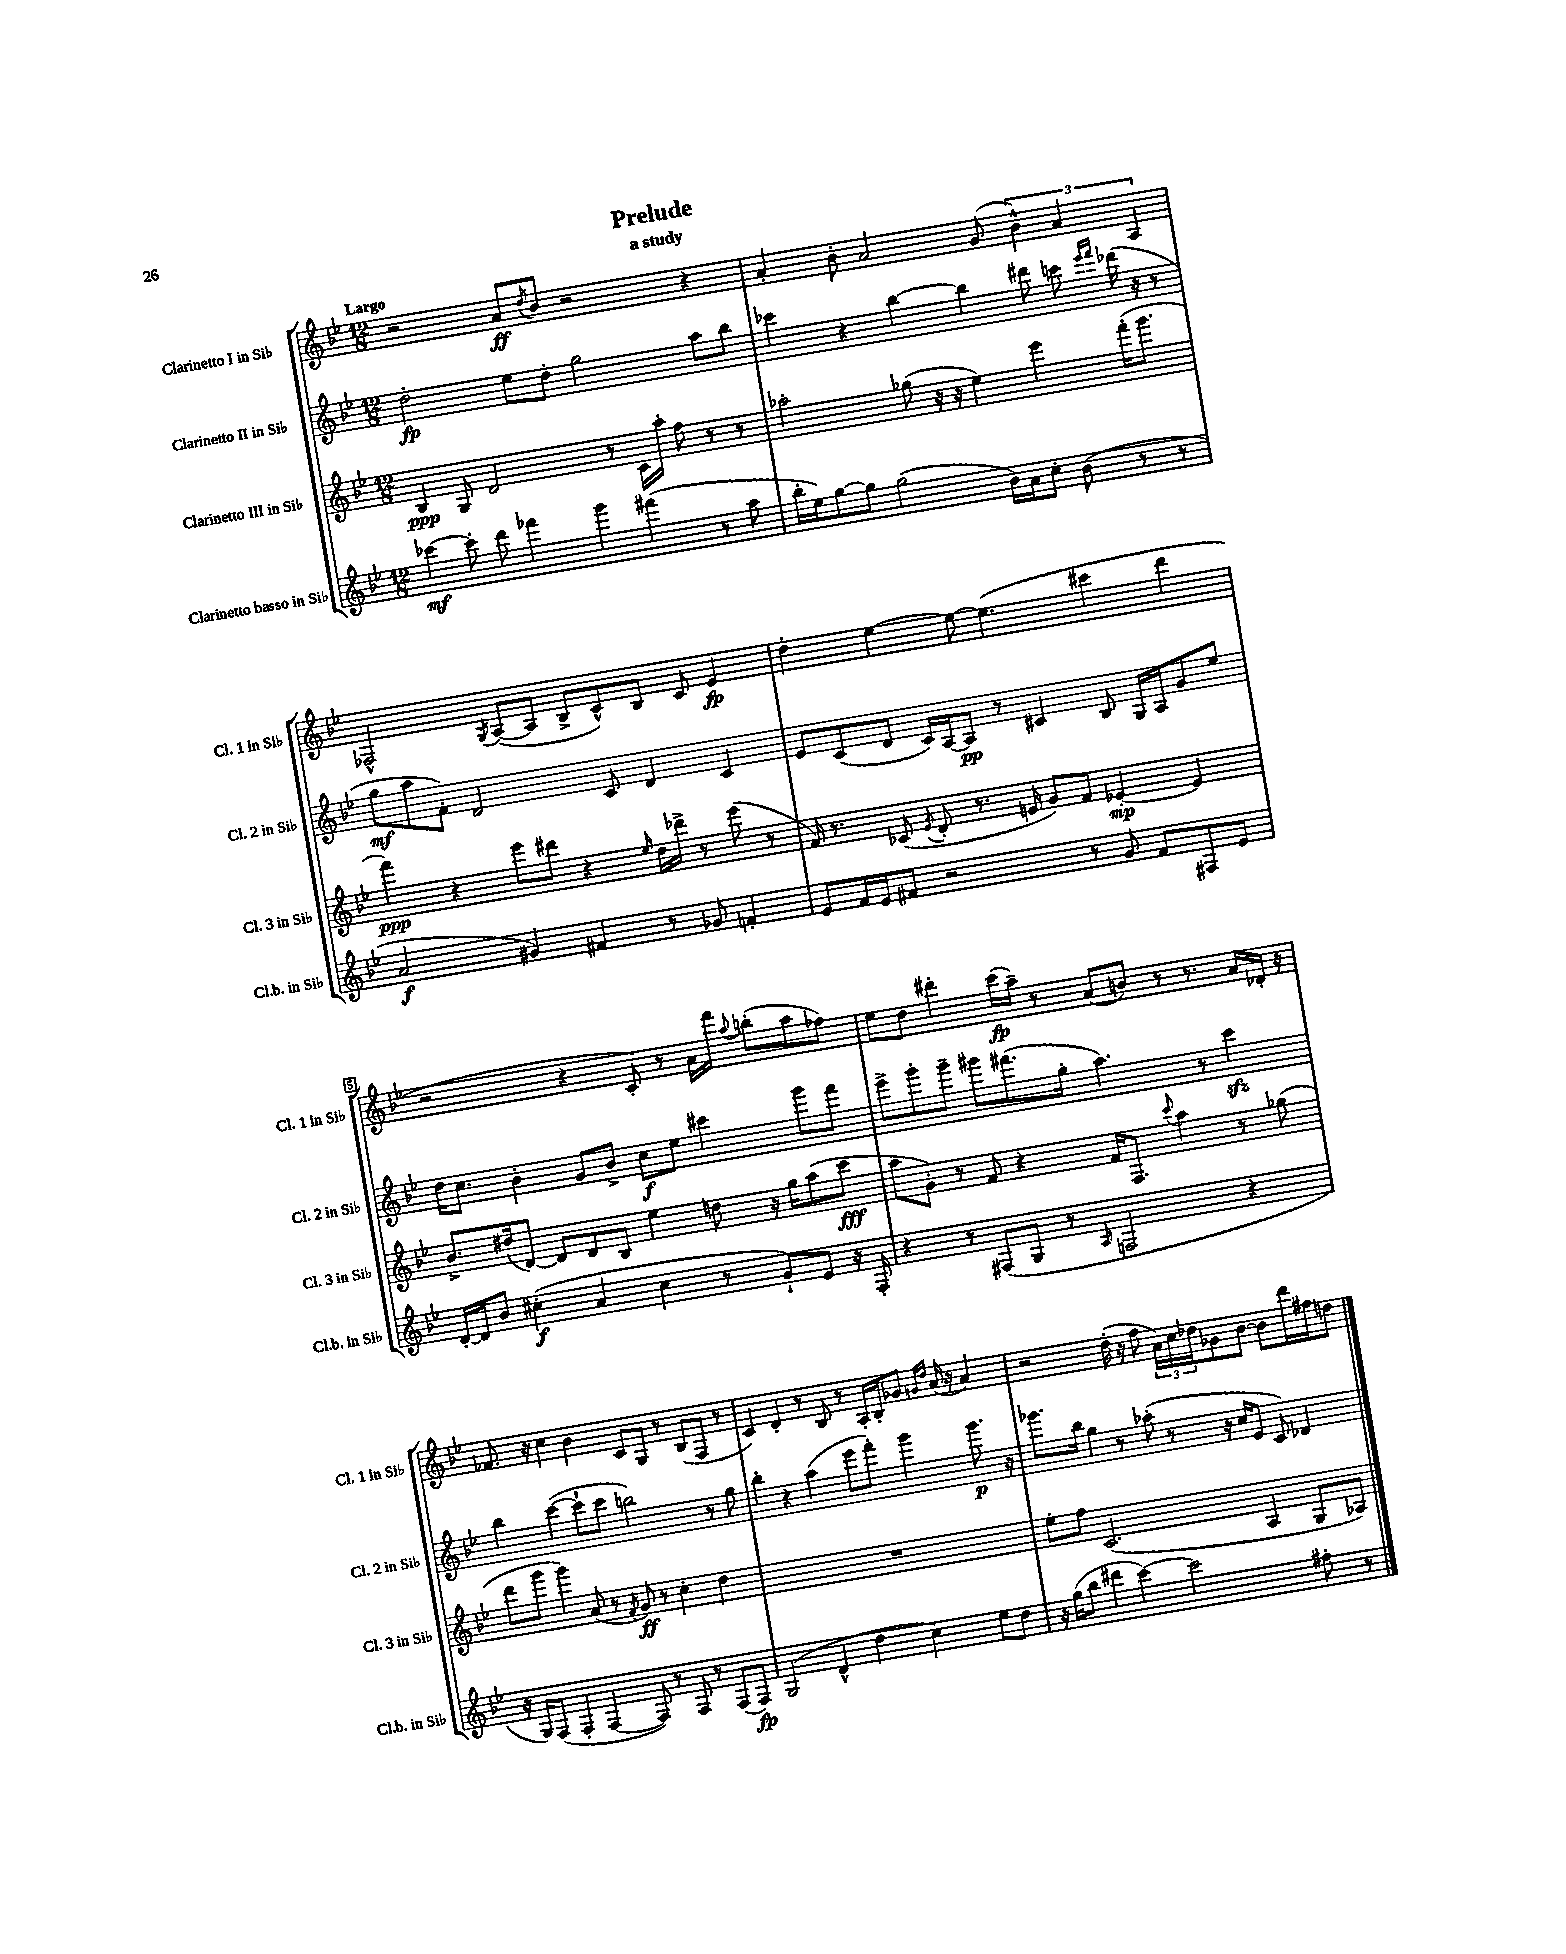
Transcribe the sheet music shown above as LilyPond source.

\header { title = "Prelude" subtitle = "a study" }
<<
\new StaffGroup <<
\new Staff = "s0" \with { instrumentName = "Clarinetto I in Sib" shortInstrumentName = "Cl. 1 in Sib" } {
    \clef treble \key bes \major \numericTimeSignature \time 12/8 \tempo "Largo"
    r2 a'8\ff \acciaccatura { d''8 } bes'8 r2 r4 |
    a'4-. bes'8-. a'2 g'8( \tuplet 3/2 { bes'4-^) a'4 a4 } |
    fes2-^ \acciaccatura { g8 } a8~( a8 bes8-> c'8-^) bes8 c'8 ees'4\fp |
    d''4-. ees''4~ ees''8~ ees''4.( cis'''4 d'''4 |
    r2 r4 c'8-.) r8 a'16 f'''16 \appoggiatura { a''8 } b''8-.( a''8 fes''8) |
    ees''8 d''8 dis'''4-. c'''16\fp( a''16--) r8 a'8( b'8) r8 r8. a'16 des'16-. r16 |
    fes'8. r16 c''4 bes'4 c'8 g8 r8 bes8( f8 r8 |
    c'4) d'4-. r8 bes8 r8 a16-. bes16-. ges'8 \grace { g'16 d''16 } a'16( r16 a'4) |
    r2 d''16-.( r16 f''8 \tuplet 3/2 { a'16) c''16 des''16 } ges'8 bes'8~ bes'8 d'''16 fis''16 d''8 \bar "|." |
}
\new Staff = "s1" \with { instrumentName = "Clarinetto II in Sib" shortInstrumentName = "Cl. 2 in Sib" } {
    \clef treble \key bes \major \numericTimeSignature \time 12/8
    d''2-.\fp ees''8 d''8-. g''2 a''8 bes''8 |
    ces'''4 r4 bes''4~ bes''4 dis'''8 c'''8 \grace { ees'''16 f'''16 } des'''16( r16 r8 |
    g''8\mf a''8 f'8-.) d'2 c'8 d'4 c'4 |
    ees'8 c'8( d'8 c'16) a16~ a8\pp r8 cis'4 bes8 g16 a16 g'8 ees''8 |
    d''16 c''8. bes'4-. g'8 bes'8-> c''8\f ees''8 cis'''4 g'''8 f'''8 |
    ees'''8-> g'''8-. g'''8-- gis'''8 fis'''8.( g''16-. a''4.) r8 c'''4\sfz |
    bes''4 c'''4~( c'''8-! c'''8 b''2) r8 g''8 |
    bes''4-. r4 a''4( ees'''8 f'''8-.) g'''4 g'''8.\p r16 |
    ges'''8. bes''16 g''4 r8 aes''8-.( r8 r16 c''16 ees'8 c'8) des'4 \bar "|." |
}
\new Staff = "s2" \with { instrumentName = "Clarinetto III in Sib" shortInstrumentName = "Cl. 3 in Sib" } {
    \clef treble \key bes \major \numericTimeSignature \time 12/8
    bes4\ppp g8 d'2 r8 c'16 a''16-. f''8 r8 r8 |
    aes''2-. ges''8( r16 r16 ees''4) ees'''4 f'''16-.( g'''8. |
    f'''4\ppp) r4 ees'''8 dis'''8 r4 \grace { ees''16 } d''16 des'''16-> r8 ees'''8( r8 |
    f'16) r8. ces'8( \acciaccatura { ees'8 } d'8-. r8. e'16 g'8) f'8 ees'4~-.\mp ees'4 |
    bes'8.-> dis''16( d'8~) d'8 d'8 bes8 ees''4 d''8 r16 g''16 a''8( c'''8\fff |
    a''8 g'8-.) r8 f'8 r4 f'16 f8. \appoggiatura { c'''8 } a''4 r8 ges''8( |
    d'''8 g'''8 g'''4) a'8( r8 \acciaccatura { f'8 } g'8\ff) r8 c''4-. d''4 |
    R1. |
    ees''8-. f''8 c'2.( a4 g8 aes8) \bar "|." |
}
\new Staff = "s3" \with { instrumentName = "Clarinetto basso in Sib" shortInstrumentName = "Cl.b. in Sib" } {
    \clef treble \key bes \major \numericTimeSignature \time 12/8
    ces'''4~\mf ces'''8-. d'''8 fes'''4 g'''4 fis'''4( r8 a''8 |
    bes''16-. ees''16) g''8~ g''8 g''2( bes'16) a'16 c''8-. bes'8( r8 r8 |
    a'2\f gis'4) fis'4 r8 ges'8 f'4-. |
    ees'8 f'16 ees'16 fis'8 r2 r8 g'8 fis'8 fis8 ees'8 |
    d'16~-. d'16 bes'8 cis''4-.\f( a'4 cis''4 r8 g'8-!) ees'8 r16 f16-. |
    r4 r8 fis8( g8 r8 \grace { a16 } f2 r4 |
    r16 g16) f8( f4-. f4~ f8) r8 f8 r8 f8( f8\fp) |
    g2( d'4-^ d''4 c''4) ees''8 d''8 |
    r16 g''16( bes''8 dis'''4 c'''4~) c'''2 fis''8-. r8 \bar "|." |
}
>>
>>
\layout { \context { \Score \override BarNumber.break-visibility = ##(#f #t #t) barNumberVisibility = #(every-nth-bar-number-visible 5) \override BarNumber.stencil = #(make-stencil-boxer 0.1 0.3 ly:text-interface::print) } }
